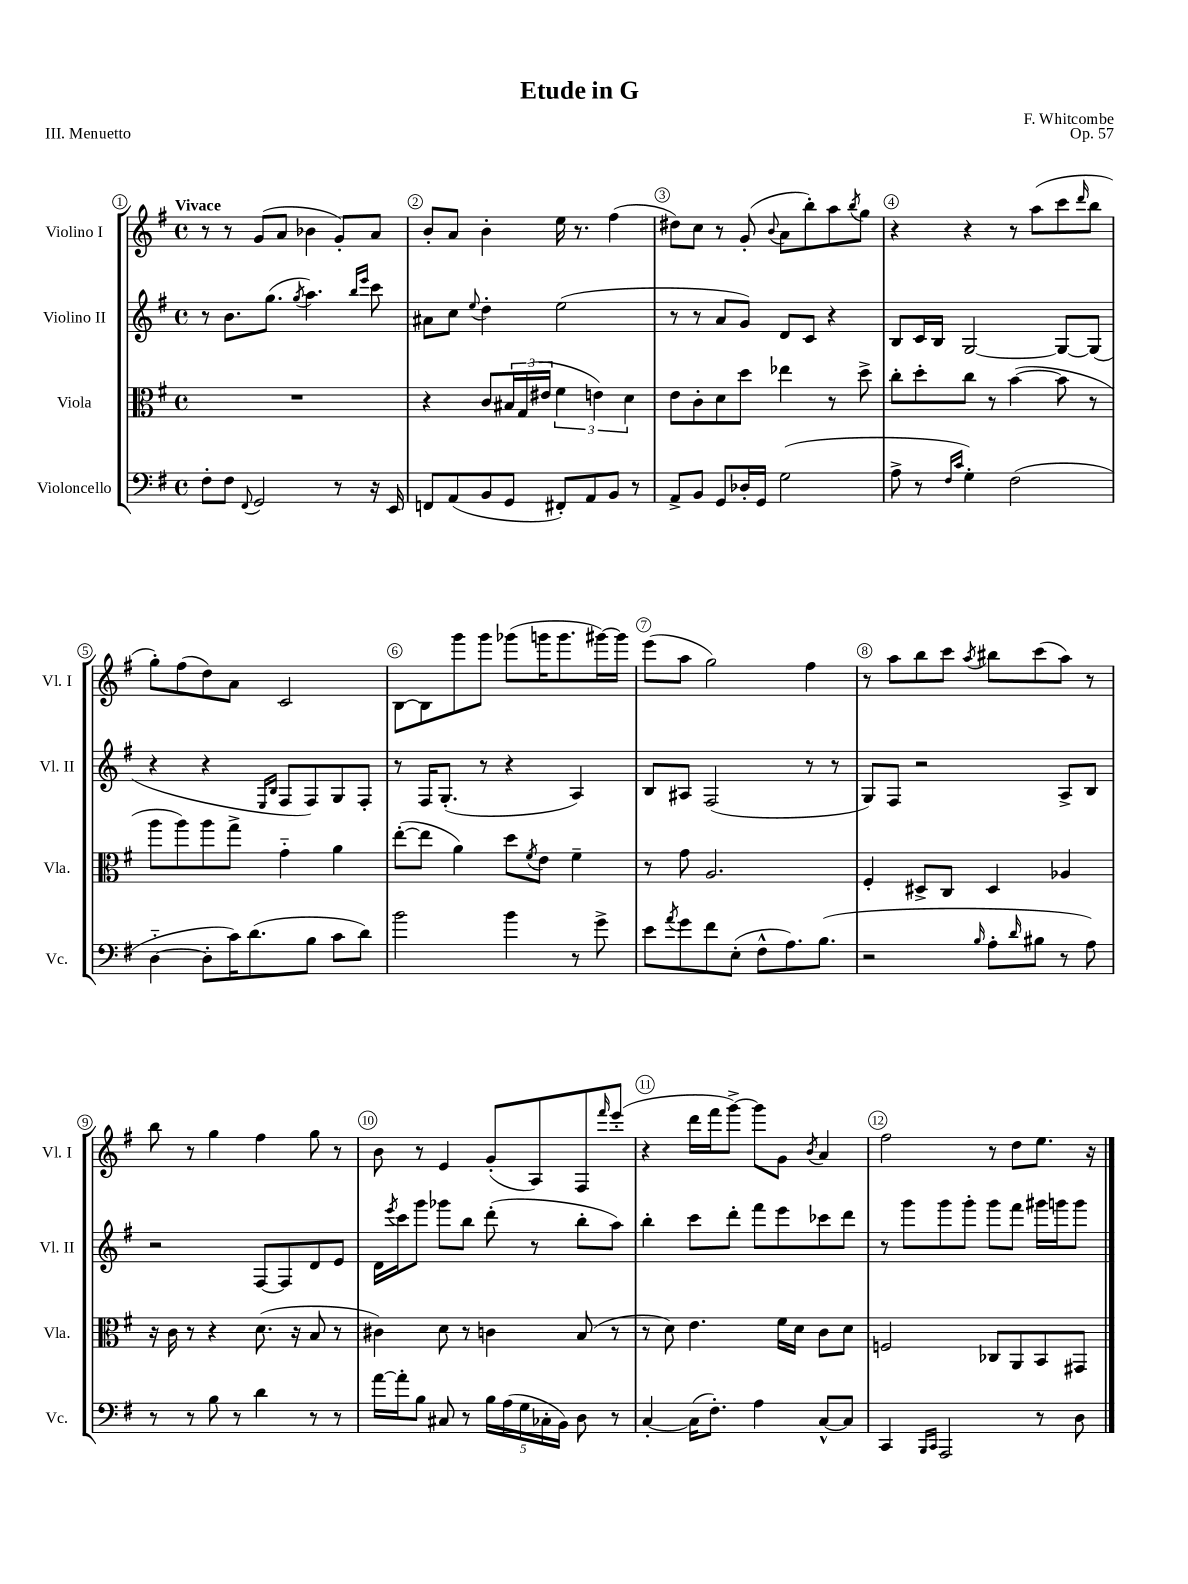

**kern	**kern	**kern	**kern
*staff4	*staff3	*staff2	*staff1
*clefF4	*clefC3	*clefG2	*clefG2
*k[f#]	*k[f#]	*k[f#]	*k[f#]
*M4/4	*M4/4	*M4/4	*M4/4
*met(c)	*met(c)	*met(c)	*met(c)
8F#'	1r	8r	8r
8F#	.	8.b	8r
8qqFF#	.	.	.
2GG	.	.	(8g
.	.	(8.gg	.
.	.	.	8a
.	.	8qgg	.
.	.	4.aa)	4b-
8r	.	.	8g')
.	.	16qqbb	.
.	.	16qqeee	.
16r	.	8ccc	8a
16EE	.	.	.
=	=	=	=
8FF	4r	8a#	8b'
(8AA	.	8cc	8a
.	.	8qqee	.
8BB	8c	4dd'	4b'
8GG	24B#	.	.
.	(24G	.	.
.	24e#	.	.
8FF#')	6f#	(2ee	16ee
.	.	.	8.r
8AA	.	.	.
.	6e)	.	.
8BB	.	.	(4ff#
.	6d	.	.
8r	.	.	.
=	=	=	=
8AA^	8e	8r	8dd#)
8BB	8c'	8r	8cc
8GG	8d	8a	8r
16D-'	8dd	8g)	(8g'
16GG	.	.	.
.	.	.	8qqb
(2G	4ee-	8d	8a
.	.	8c	8bb')
.	8r	4r	8aa
.	.	.	8qbb
.	8dd^	.	8gg
=	=	=	=
8A^	8cc'	8B	4r
8r	8dd'	16c	.
.	.	16B	.
16qqF#	.	.	.
16qqc	.	.	.
4G')	8cc	[2G	4r
.	8r	.	.
(2F#	([4b	.	8r
.	.	.	(8aa
.	8b]	8G_	8ccc
.	.	.	16qqddd
.	8r	(8G]	8bb
=	=	=	=
[4D'~	8aa	4r	8gg')
.	8aa)	.	(8ff#
8D']	8aa	4r	8dd)
16c)	8gg^	.	8a
(8.d	.	.	.
.	.	16qqE	.
.	.	16qqB	.
.	4g'~	8F#	2c
8B	.	8F#)	.
8c	4a	8G	.
8d)	.	8F#'	.
=	=	=	=
2b	([8ee'	8r	[8B
.	8ee]	16F#	8B]
.	.	(8.G'	.
.	4a)	.	8ggg
.	.	8r	8ggg
4b	8dd	4r	(8ggg-
.	8qf#	.	.
.	8e	.	16ggg
.	.	.	8.ggg
8r	4f#~	4A)	.
8g^	.	.	[16ggg#)
.	.	.	16ggg#]
=	=	=	=
8e	8r	8B	(8eee
8qa	.	.	.
8g	8g	8A#	8aa
8f#	2.A	(2F#	2gg)
(8E'	.	.	.
8F#^^	.	.	.
8.A)	.	.	.
.	.	8r	4ff#
(8.B	.	.	.
.	.	8r	.
=	=	=	=
2r	4F#'	8G)	8r
.	.	8F#	8aa
.	8D#^	2r	8bb
.	8C	.	8ccc
16qqB	.	.	8qaa
8A'	4D#	.	8bb#
16qqd	.	.	.
8B#	.	.	(8ccc
8r	4A-	8A^	8aa)
8A)	.	8B	8r
=	=	=	=
8r	16r	2r	8bb
.	16c	.	.
8r	8r	.	8r
8B	4r	.	4gg
8r	.	.	.
4d	(8.d	[8F#	4ff#
.	.	8F#]	.
.	16r	.	.
8r	8B	8d	8gg
8r	8r	8e	8r
=	=	=	=
[16a	4c#)	16d	8b
.	.	8qeee	.
16a']	.	16ccc	.
8B	.	8ggg	8r
8C#	8d	8ggg-	4e
8r	8r	8bb	.
20B	4c	(8ddd'	(8g'
(20A	.	.	.
20G	.	.	.
.	.	8r	8A)
20C-'	.	.	.
20BB)	.	.	.
8D	(8B	8bb'	8F#
.	.	.	16qqfff#
8r	8r	8aa)	(8eee'
=	=	=	=
[4C'	8r	4bb'	4r
.	8d)	.	.
(16C]	4.e	8ccc	16ddd
8.F#')	.	.	16fff#
.	.	8ddd'	[8ggg^)
4A	.	8fff#	8ggg]
.	16f#	8eee	8g
.	16d	.	.
.	.	.	8qb
[8C^^	8c	8ccc-	4a
8C]	8d	8ddd	.
=	=	=	=
4CC	2F	8r	2ff#
.	.	8ggg	.
16qqBBB	.	.	.
16qqCC	.	.	.
2AAA	.	8ggg	.
.	.	8ggg'	.
.	8C-	8ggg	8r
.	8AA	8fff#	8dd
8r	8BB	16ggg#	8.ee
.	.	16ggg	.
8D	8GG#	8ggg	.
.	.	.	16r
==	==	==	==
*-	*-	*-	*-
